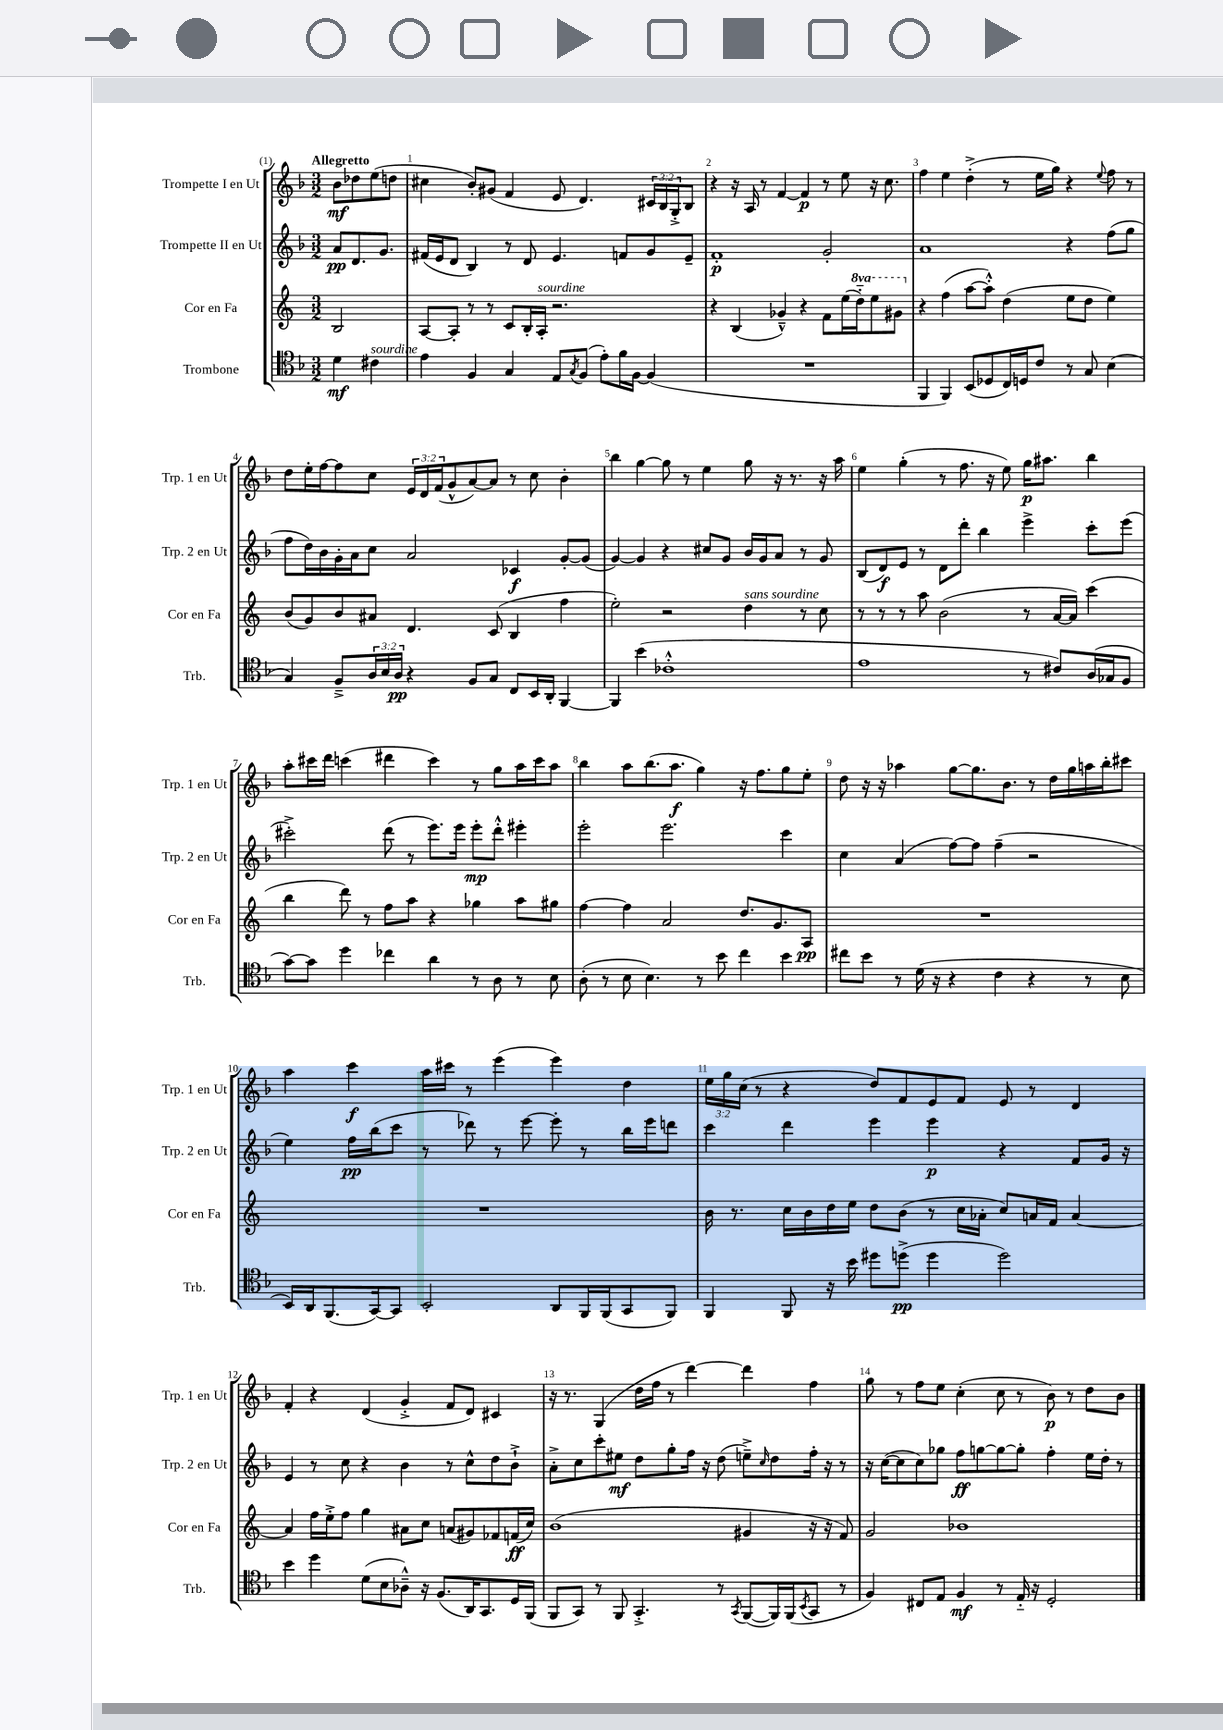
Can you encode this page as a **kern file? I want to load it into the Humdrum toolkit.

**kern	**kern	**kern	**kern
*staff4	*staff3	*staff2	*staff1
*clefC4	*clefG2	*clefG2	*clefG2
*k[b-]	*k[]	*k[b-]	*k[b-]
*M3/2	*M3/2	*M3/2	*M3/2
4d	2B	8a	8b-
.	.	8.d	8dd-
4c#	.	.	(8ee
.	.	8.g	.
.	.	.	8dd
=	=	=	=
4e	[8A	(16f#	4cc#
.	.	16e	.
.	8A']	8d	.
4F	8r	4B-)	8b-')
.	8r	.	(8g#
4G	8c	8r	4f
.	16B'	8d	.
.	16A'	.	.
8E	2.r	4.e	8e
8qG	.	.	.
(8F	.	.	4.d)
8e')	.	.	.
16f	.	8f	.
[16F	.	.	.
(4F]	.	8g	24c#
.	.	.	24B-
.	.	.	24G'^
.	.	8e~	8B-
=	=	=	=
1.r	4r	1f'	4r
.	(4B	.	16r
.	.	.	16A
.	.	.	8r
.	4g-~^^)	.	[4f
.	4r	.	4f]
.	8f	2g'	8r
.	(16ee	.	8ee
.	16ddd'~)	.	.
.	8eee	.	16r
.	.	.	8.cc
.	8gg#	.	.
=	=	=	=
4FF	4r	1a	4ff
4FF)	(4ff	.	4ee
(8BB-	[8aa	.	(4dd'^
8D-	8aa'^^])	.	.
16C)	(4dd	.	8r
16D	.	.	.
8c	.	.	16ee
.	.	.	16gg)
8r	8ee	4r	4r
8G	8dd	.	.
.	.	.	8qqee
(4B-	4ee)	(8ff	8ff
.	.	8gg	8r
=	=	=	=
4G)	(8b	8ff	8dd
.	8g)	16dd)	16ee'
.	.	16b-	[16ff
8F~^	8b	16g'	8ff]
.	.	16a	.
24A	8a#	8cc	8cc
24B-	.	.	.
24A	.	.	.
4r	4.d	2a	24e
.	.	.	24d
.	.	.	(24f
.	.	.	8g^^
8F	.	.	[8a)
8G	(8c	.	8a]
8C	4B	4c-	8r
16BB-	.	.	8cc
16AA'	.	.	.
[4FF	4ff	[8g'	4b-'
.	.	(8g]	.
=	=	=	=
4FF]	2ee')	[4g)	4bb-
(4b-	.	4g]	[4gg
1c-'^^	2r	4r	8gg]
.	.	.	8r
.	.	8cc#	4ee
.	.	8g	.
.	4dd	16b-	8gg
.	.	16g	.
.	.	8a	16r
.	.	.	8.r
.	8r	8r	.
.	8cc	8g	16r
.	.	.	16aa
=	=	=	=
1e	8r	(8B-	4ee
.	8r	8d)	.
.	8r	8e	(4gg'
.	8aa	8r	.
.	(2b	8d	8r
.	.	8ddd'	8.ff
.	.	4bb-	.
.	.	.	16r
.	.	.	8ee)
8r	8r	4eee^	16gg
.	.	.	8.aa#
8c#)	[16a	.	.
.	16a])	.	.
(16A	(4ccc	8ccc'	4bb-
16G-	.	.	.
8F	.	(8eee	.
=	=	=	=
[8g)	4bb	2ccc#'^)	8aa'
8g]	.	.	16ccc#
.	.	.	16ddd
4dd	8ddd)	.	(4ccc
.	8r	.	.
4cc-	8ff	(8ddd	4ddd#
.	8aa	8r	.
4a	4r	8.eee)	4ccc)
.	.	16eee	.
8r	4gg-	8eee'	8r
8A	.	8ddd'^^	8gg
8r	8aa	4eee#'	16aa
.	.	.	16ccc
8B-	8gg#	.	8aa
=	=	=	=
(8A'	[4ff	2eee'	4bb-
8r	.	.	.
8B-	4ff]	.	8aa
4.B-)	.	.	(8.bb-
.	2a	2.eee	.
.	.	.	8.aa
8r	.	.	4gg)
8b-	.	.	.
4cc	8.dd	.	16r
.	.	.	8.ff
.	8.g	.	.
4b-	.	4ccc	8gg
.	8A	.	8ee'
=	=	=	=
8cc#	1.r	4cc	8dd
8b-	.	.	16r
.	.	.	16r
8r	.	(4a	4aa-
(16d	.	.	.
16r	.	.	.
4r	.	[8ff)	[8gg
.	.	8ff]	8.gg]
4c	.	(4ff~	.
.	.	.	8.b-
4r	.	2r	8r
.	.	.	16dd
.	.	.	16gg
8r	.	.	16aa
.	.	.	16bb-'
8B-	.	.	8ccc#
=	=	=	=
16BB-)	1.r	4ee)	4aa
16AA	.	.	.
(8.FF	.	.	.
.	.	16ff	4ccc
[16GG)	.	(16bb-	.
8GG]	.	8ccc	.
2BB-'	.	8r	16aa
.	.	.	16ccc#
.	.	8ddd-)	8r
.	.	8r	(4eee
.	.	[8eee	.
8AA	.	8eee']	4eee)
16FF	.	8r	.
(16FF	.	.	.
8GG	.	16bb-	4dd
.	.	16eee	.
8FF)	.	8ddd	.
=	=	=	=
4FF	16b	4ccc	24ee
.	.	.	24gg
.	8.r	.	.
.	.	.	(24cc
.	.	.	8r
8FF	16cc	4ddd	4r
.	16b	.	.
16r	16dd	.	.
16b-	16ee	.	.
8dd#	8dd	4eee	8dd)
(8dd^	(8b	.	8f
4dd	8r	4eee	8e
.	16cc	.	8f
.	16a-'	.	.
2dd)	8cc)	4r	8e
.	16a	.	8r
.	16f	.	.
.	[4a	8f	4d
.	.	16g	.
.	.	16r	.
=	=	=	=
4b-	4a]	4e	4f'
4dd	16ff	8r	4r
.	16ee'^	.	.
.	8ff	8cc	.
(8d	4gg	4r	(4d
8B-	.	.	.
8A-~^^)	8a#	4b-	4g'^
16r	8cc	.	.
(8.F	.	.	.
.	(8a	8r	8f
16AA)	8g#)	8cc^^	8d)
8.GG	.	.	.
.	8f-	8dd	4c#
16D	(16f	8b-`^	.
(16FF	16cc)	.	.
=	=	=	=
8FF	(1b	8a'^	16r
.	.	.	8.r
8GG)	.	8cc	.
8r	.	8ccc'	(4G
8FF	.	8ee#	.
4.GG'^	.	8dd	16dd
.	.	.	16ff
.	.	8gg'	8r
.	.	16ff	[4ddd)
.	.	16r	.
8r	.	(8dd	.
8qGG	.	.	.
([8FF	4g#	8ee~^)	4ddd]
.	.	16qqcc	.
16FF])	.	8dd	.
(16FF	.	.	.
8qBB-	.	.	.
8GG	16r	16ff'	4ff
.	16r	16r	.
8r	8f)	8r	.
=	=	=	=
4F)	2g	16r	8gg
.	.	([16cc	.
.	.	8cc]	8r
8C#	.	8cc)	8ff
8E	.	8gg-	8ee
4F	1b-	8ff	(4cc'
.	.	[8gg	.
8r	.	8gg_	8cc
16E'~	.	8gg']	8r
16r	.	.	.
2D'	.	4ff'	8b-)
.	.	.	8r
.	.	16ee	8dd
.	.	16dd'	.
.	.	8r	8b-
==	==	==	==
*-	*-	*-	*-
